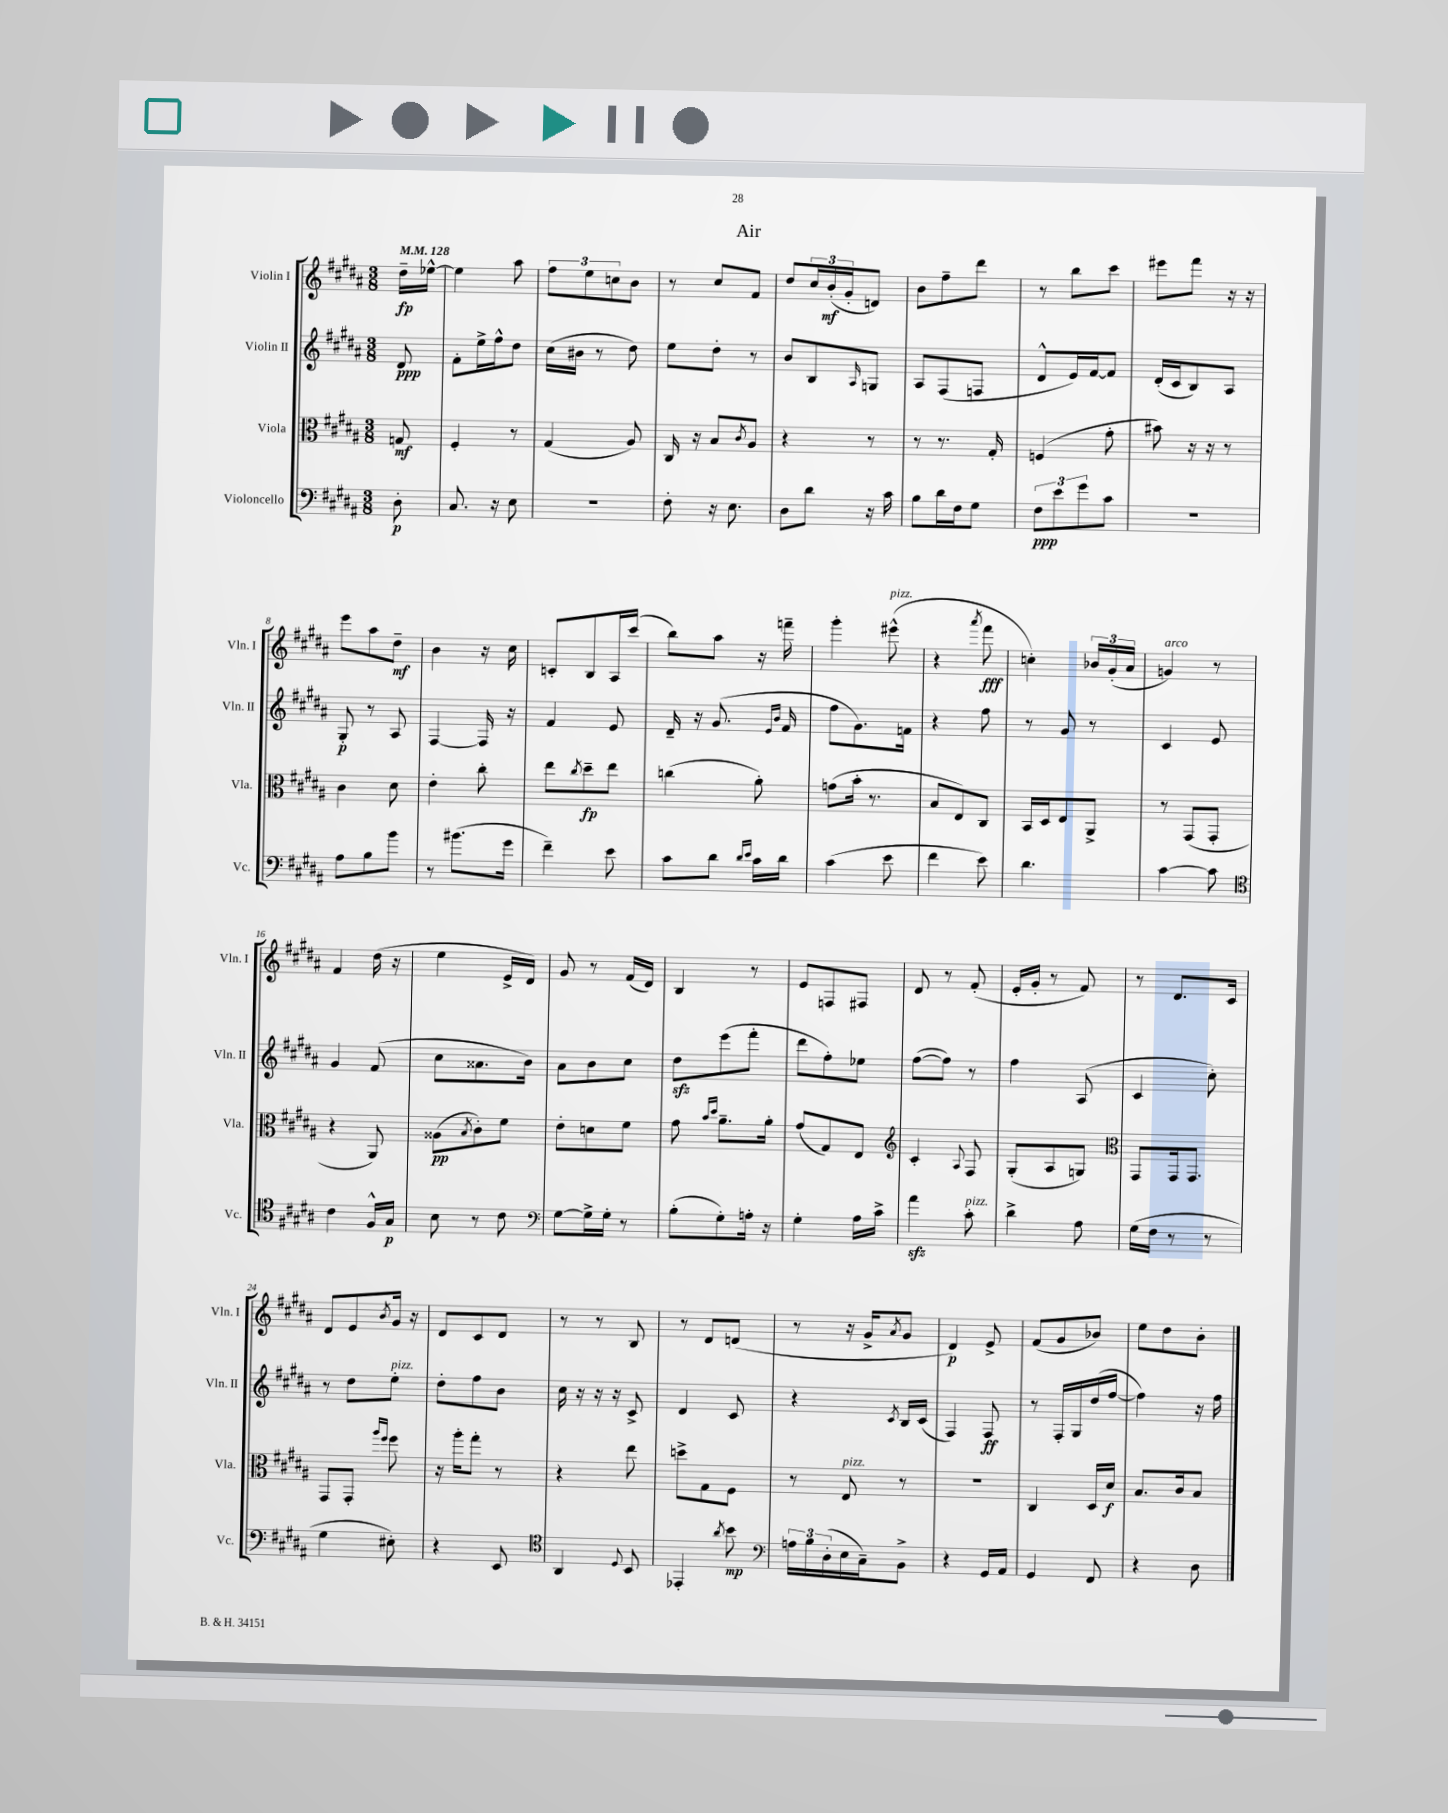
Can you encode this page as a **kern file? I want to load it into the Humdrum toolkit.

**kern	**kern	**kern	**kern
*staff4	*staff3	*staff2	*staff1
*clefF4	*clefC3	*clefG2	*clefG2
*k[f#c#g#d#a#]	*k[f#c#g#d#a#]	*k[f#c#g#d#a#]	*k[f#c#g#d#a#]
*M3/8	*M3/8	*M3/8	*M3/8
*MM128	*MM128	*MM128	*MM128
8D#'\	8G/	8d#/	16dd#~\LL
.	.	.	[16ee-^^\JJ
=	=	=	=
8.C#/	4F#'/	8f#'\L	4ee-\]
.	.	16ee^\L	.
16r	.	16ff#^^\J	.
8E\	8r	8dd#\J	8aa#\
=	=	=	=
4.r	(4G#/	(16cc#\LL	12ff#\L
.	.	16b#\JJ	.
.	.	.	12ee\
.	.	8r	.
.	.	.	12cc\
.	8A#/)	8dd#\)	8b\J
=	=	=	=
8F#'\	16C#/	8ee\L	8r
.	16r	.	.
16r	8B/L	8dd#'\J	8cc#/L
8.E\	.	.	.
.	8qc#/	.	.
.	8A#/J	8r	8f#/J
=	=	=	=
8D#\L	4r	8b/L	8dd#/L
8d#\J	.	8B/	24cc#/L
.	.	.	(24b'/
.	.	.	24g#'/J
.	.	16qqA#/	.
16r	8r	8G/J	8d/J)
16c#\	.	.	.
=	=	=	=
8B\L	8r	8A#/L	8b\L
16d#\L	8.r	(8F#/	8ff#~\
16F#\J	.	.	.
8G#\J	.	8F/J	8ddd#\J
.	16G#'/	.	.
=	=	=	=
12F#\L	(4F/	8d#^^/L	8r
12e\	.	.	.
.	.	16e/L)	8bb\L
12g#\	.	.	.
.	.	[16f#/J	.
8c#\J	8g#'\	8f#/]J	8ccc#\J
=	=	=	=
4.r	8b#\)	(16d#'/LL	8eee#\L
.	.	16c#/J	.
.	16r	8B/)	8fff#\J
.	16r	.	.
.	8r	8A#/J	16r
.	.	.	16r
=	=	=	=
8A#\L	4c#\	8G#'/	8eee\L
8B\	.	8r	8aa#\
8b\J	8d#\	8A#/	8dd#~\J
=	=	=	=
8r	4e'\	[4F#/	4b\
(8.b#\L	.	.	.
.	8cc#'\	16F#/]	16r
16g#\Jk	.	16r	16cc#\
=	=	=	=
4f#~\)	8ee\L	4f#/	8c'/L
.	8qcc#/	.	.
.	8dd#~\	.	8B/
8e\	8ee\J	8e/	16A#/L
.	.	.	(16ccc#/JJ
=	=	=	=
8c#\L	(4cc\	16d#~/	8bb\L)
.	.	16r	.
8d#\J	.	(8.g#/	8aa#\J
16qqd#/LL	.	.	.
16qqe/JJ	.	.	.
16c#\LL	8a#'\)	.	16r
.	.	16qqe/LL	.
.	.	16qqb/JJ	.
16d#\JJ	.	16f#/	16fff~\
=	=	=	=
(4c#\	(8g\L	8ff#\L	4ggg#'\
.	16b'\Jk	8.g#\)	.
.	8.r	.	.
8e\	.	.	(8eee#^^\
.	.	16f\Jk	.
=	=	=	=
4f#\	8B/L	4r	4r
.	8E/)	.	.
.	.	.	8qaaa#/
8e\)	8C#/J	8ff#\	8fff#\
=	=	=	=
4.d#\	16BB/LL	8r	4cc'\)
.	16D#/J	.	.
.	8E/	8g#/	.
.	8AA#^/J	8r	24b-/LL
.	.	.	(24g#'/
.	.	.	24a#/JJ
=	=	=	=
[4c#\	8r	4c#/	4g/)
.	(8GG#/L	.	.
8c#\]	8GG#'/J	8e/	8r
=	=	=	=
*clefC4	*	*	*
4c#\	4r	4g#/	4f#/
16F#^^/LL	8AA#/)	(8f#/	(16dd#\
16G#/JJ	.	.	16r
=	=	=	=
8B\	(8A##\L	8cc#\L	4ee\
.	8qB/	.	.
8r	8c#'\)	8.a##\	.
8c#\	8f#\J	.	16e^/LL
.	.	16b\Jk)	16d#/JJ)
=	=	=	=
*clefF4	*	*	*
[8G#\L	8e'\L	8a#\L	8g#/
16G#^\]L	8d\	8b\	8r
16G#'\JJ	.	.	.
8r	8f#\J	8cc#\J	(16f#/LL
.	.	.	16d#/JJ)
=	=	=	=
(8B'\L	8g#\	8dd#\L	4B/
.	16qqb/LL	.	.
.	16qqdd#/JJ	.	.
8G#'\)	8.a#~\L	(8eee\	.
16A'\Jk	.	8fff#'\J	8r
16r	16a#'\Jk	.	.
=	=	=	=
4G#'\	(8g#/L	8ddd#\L	8e/L
.	8G#/)	8ff#'\)	8F/
16A#\LL	8E/J	8ee-\J	8F#/J
16c#^\JJ	.	.	.
=	=	=	=
*	*clefG2	*	*
4a#\	4c#'/	([8ff#\L	8d#/
.	.	8ff#\]J)	8r
.	8qqA#/	.	.
8c#'\	8F#/	8r	(8f#'/
=	=	=	=
4d#^\	(8G#'/L	4ff#\	16e'/LL
.	.	.	16g#'/JJ
.	8A#/	.	8r
8A#\	8G/J)	(8A#/	8f#/)
=	=	=	=
*	*clefC3	*	*
(16G#\LL	8GG#/L	4c#/	8r
16F#\JJ	.	.	.
8r	16GG#/k	.	8.d#/L
.	8.GG#/J	.	.
8r	.	8cc#'\)	.
.	.	.	16c#/Jk
=	=	=	=
4G#\	8GG#/L	8r	8d#/L
.	8GG#'/J	8dd#\L	8e/
.	16qqaa#/LL	.	.
.	16qqff#/JJ	.	8qb/
8E#'\)	8ff#\	8ee'\J	16g#/Jk
.	.	.	16r
=	=	=	=
4r	16r	8dd#'\L	8d#/L
.	16aa#'\LK	.	.
.	8gg#'\J	8ff#\	8c#/
8EE/	8r	8b\J	8d#/J
=	=	=	=
*clefC4	*	*	*
4AA#/	4r	16cc#\	8r
.	.	16r	.
.	.	16r	8r
.	.	16r	.
8qqD#/	.	.	.
8BB/	8ee\	8c#^/	8B/
=	=	=	=
4EE-'/	8dd^\L	4d#/	8r
.	8G#\	.	8d#/L
8qa#/	.	.	.
8b\	8F#\J	8c#/	(8d/J
=	=	=	=
*clefF4	*	*	*
24A\LL	8r	4r	8r
24B\	.	.	.
(24D#'\	.	.	.
16E\	8E/	.	16r
16C#~\J)	.	.	16g#^/LK
.	.	8qc#/	8qa#/
8BB^\J	8r	16B/LL	8g#/J
.	.	(16c#/JJ	.
=	=	=	=
4r	4.r	4F#/)	4d#/)
16GG#/LL	.	8F#/	8e^/
16AA#/JJ	.	.	.
=	=	=	=
4GG#/	4C#/	8r	(8f#/L
.	.	16F#'/LL	8g#/
.	.	16G#/	.
8FF#/	16D#/LL	(16dd#/	8b-/J)
.	16d#/JJ	[16ff#/JJ	.
=	=	=	=
4r	8.B/L	4ff#\])	8ee\L
.	.	.	8dd#\
.	16c#/k	.	.
8D#\	8B/J	16r	8b'\J
.	.	16ff#\	.
==	==	==	==
*-	*-	*-	*-
